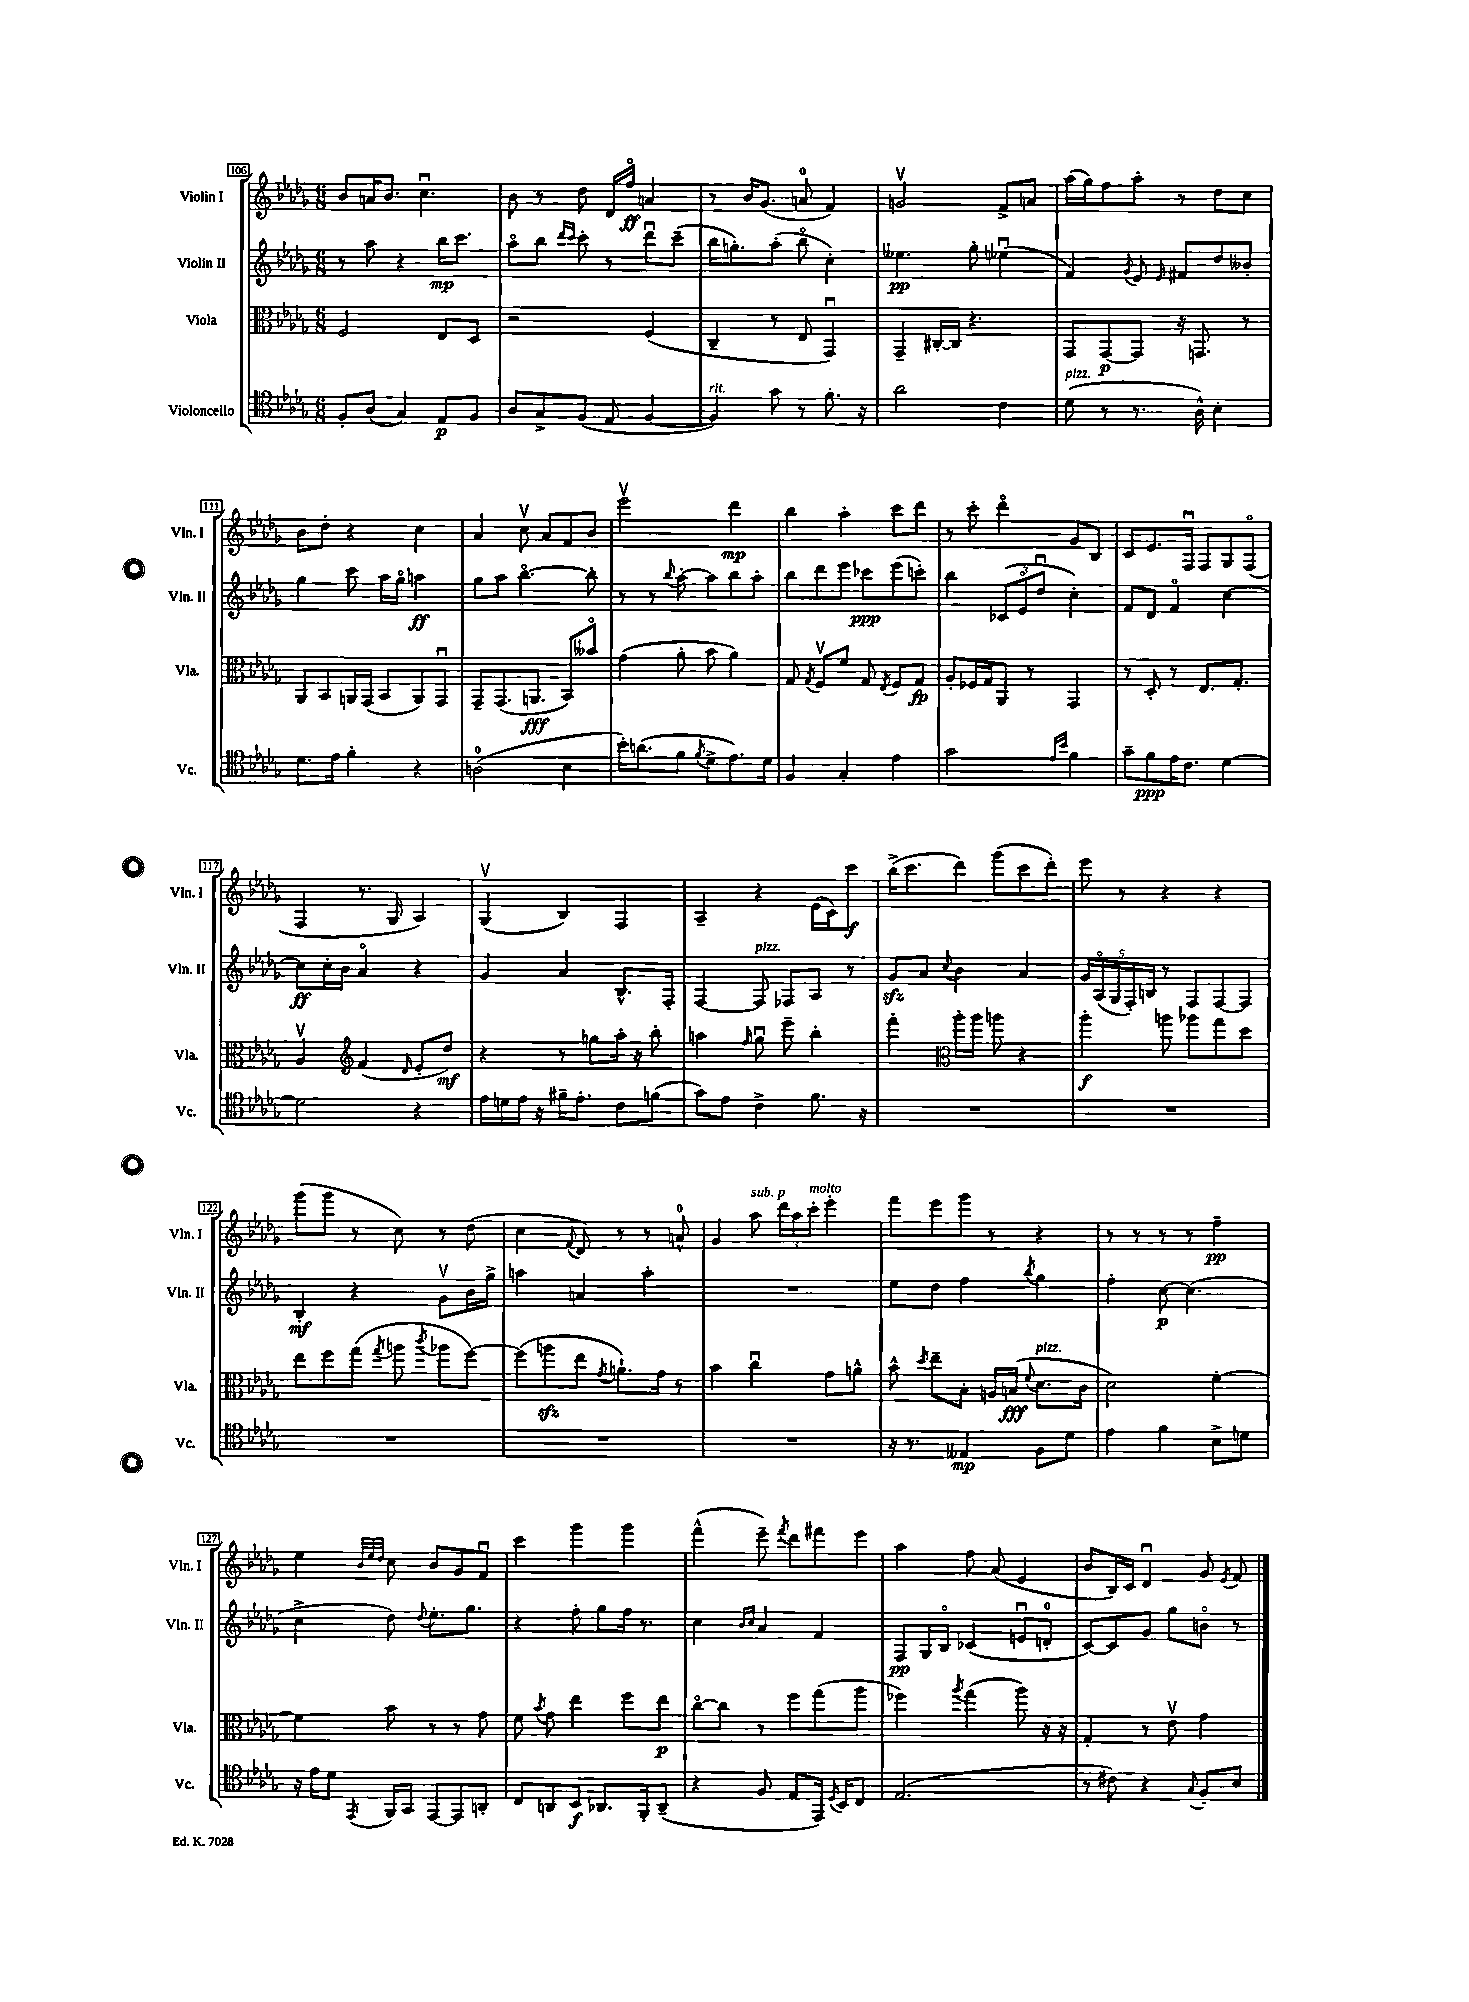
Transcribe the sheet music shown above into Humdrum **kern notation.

**kern	**kern	**kern	**kern
*staff4	*staff3	*staff2	*staff1
*clefC4	*clefC3	*clefG2	*clefG2
*k[b-e-a-d-g-]	*k[b-e-a-d-g-]	*k[b-e-a-d-g-]	*k[b-e-a-d-g-]
*M6/8	*M6/8	*M6/8	*M6/8
8F'/L	2F/	8r	8b-/L
(8A-/J	.	8aa-\	16a/K
.	.	.	8.b-/J
4G-/)	.	4r	.
.	.	.	4.ccu\
8E-/L	8E-/L	16bb-\LK	.
.	.	8.ccc\J	.
8F/J	8D-/J	.	.
=	=	=	=
8A-/L	2r	8aa-o\L	8b-\
8G-^/	.	8bb-\J	8r
.	.	16qqddd-/LL	.
.	.	16qqccc/JJ	.
(8F/J	.	8ccc'\	8dd-\
8E-/	.	8r	16d-/LL
.	.	.	16ffo/JJ
[4F/	(4F/	8ddd-u\L	4a/
.	.	(8ccc~\J	.
=	=	=	=
4F/])	4C~/	16bb-\LK	8r
.	.	8.gg'\)	.
.	.	.	16b-/LK
.	.	.	(8.g-/J
8g-\	8r	(8aa-'\J	.
8r	8E-/	8bb-o\	8a/
8.f'\	4GG-u/)	4cc'\)	4f/)
16r	.	.	.
=	=	=	=
2a-\	4GG-~/	4.ee--\	2gv/
.	[16C#'/LL	.	.
.	16C#/]JJ	.	.
.	4.r	8gg-'\	.
4c\	.	(4ee-u\	8f^/L
.	.	.	8a/J
=	=	=	=
(8d-\	8GG-/L	4f/)	(16aa-\LL
.	.	.	16gg-\J)
8r	[8GG-/	.	8ff\
.	.	8qg-/	.
8.r	8GG-/]J	8e-/	8aa-'\J
.	.	16qqe-/	.
.	16r	8f#/L	8r
16A-^^\)	8.GG/	.	.
4B-'\	.	8dd-/	8dd-\L
.	8r	8b--'/J	8cc\J
=	=	=	=
8.d-\L	8AA-/L	4gg-\	8b-\L
.	8BB-/	.	8dd-'\J
16e-\Jk	.	.	.
4f'\	16AA/L	8ccc\	4r
.	(16GG-/JJ	.	.
.	8BB-/L	16aa-\LL	.
.	.	16gg-o\JJ	.
4r	8AA/)	4aa\	4cc\
.	8GG-u/J	.	.
=	=	=	=
(2A\	8GG-~/L	8gg-\L	4a-/
.	(8.GG-/	8aa-\J	.
.	.	[4.bb-o\	8ccv\
.	8.AA/J	.	.
.	.	.	8a-/L
4B-\	8BB-/L)	.	8f/
.	8b--o/J	8bb-'\]	8b-/J
=	=	=	=
16b-'\LK)	(4g-\	8r	2eee-v\
(8.a\	.	.	.
.	.	8r	.
.	.	8qqbb-/	.
8f\J	8a-'\	[8aa-'\	.
8qf/	.	.	.
8d-^\L	8b-\	8aa-\]L	.
8.e-\)	4a-\)	8bb-\	4ddd-\
.	.	8aa-'\J	.
16d-\Jk	.	.	.
=	=	=	=
4F/	8G-/	8bb-\L	4bb-\
.	8qG-/	.	.
.	8Fv/L	8ddd-\	.
4G-'/	8f/J	8eee-\J	4aa-'\
.	8G-/	8ccc-\L	.
.	8qE-/	.	.
4e-\	8F/L	(8eee-\	8ccc\L
.	8G-/J	8ccc'\J)	8ddd-\J
=	=	=	=
2g-\	8A-'/L	4bb-\	8r
.	16F-/L	.	8ccc'\
.	16G-/J	.	.
.	8AA-/J	(12c-/L	4ddd-o\
.	.	12e-o/	.
.	8r	.	.
.	.	12dd-u/J	.
16qqe-/LL	.	.	.
16qqb-/JJ	.	.	.
4f\	4GG-/	4cc'\)	8g-/L
.	.	.	8B-/J
=	=	=	=
8g-~\L	8r	8f/L	8c/L
8f\	8D-'/	8d-/J	8.e-/
16e-\K	8r	4fo/	.
8.c\J	.	.	16Fu/Jk
.	8.E-/L	.	8F/L
[4d-\	.	[4cc\	8G-/
.	8.G-'/J	.	.
.	.	.	(8Fo/J
=	=	=	=
2d-\]	4A-v/	8cc\]L	4F/
.	.	16cc'\L	.
.	.	16b-\JJ	.
*	*clefG2	*	*
.	(4f/	4a-o/	8.r
.	.	.	16G-/
.	16qqd-/	.	.
4r	8e-'/L	4r	4A-/)
.	8dd-/J)	.	.
=	=	=	=
16e-\LL	4r	4g-/	(4G-v/
16d\	.	.	.
16e-\JJ	.	.	.
16r	.	.	.
16f#~\LK	8r	4a-/	4B-/)
8.e-'\J	.	.	.
.	8gg\L	.	.
8c\L	16aa-'\Jk	8.B-^^/L	4F/
.	16r	.	.
(8f\J	8bb-'\	.	.
.	.	16F'/Jk	.
=	=	=	=
8g-\L)	4aa\	[4F/	4A-~/
8e-\J	.	.	.
.	16qqff/	.	.
4c^\	8gg-u\	8F/]	4r
.	8eee-~\	8F-/L	.
8.f\	4bb-'\	8A-/J	(16e-\LL
.	.	.	16c\J)
.	.	8r	8ccc\J
16r	.	.	.
=	=	=	=
2.r	4fff'\	8g-/L	(16bb-^\LK
.	.	.	8.ccc\
.	.	8a-/J	.
*	*clefC3	*	*
.	.	8qqcc/	.
.	16aa-'\LL	4b-\	8ddd-\J)
.	16aa-\JJ	.	.
.	8aa\	.	(8ggg-\L
.	4r	4a-/	8ccc\
.	.	.	8ddd-'\J)
=	=	=	=
2.r	4aa-'\	20g-/LL	8eee-\
.	.	(20A-o/	.
.	.	20G-/	.
.	.	.	8r
.	.	20F'/)	.
.	.	20B/JJ	.
.	8aa\	8r	4r
.	8aa-\L	8F/L	.
.	8gg-\	[8F/	4r
.	8dd-\J	8F/]J	.
=	=	=	=
2.r	8ee-\L	4B-'/	(8ggg-\L
.	8ff\	.	8ggg-\J
.	(8gg-\J	4r	8r
.	8qgg-/	.	.
.	8aa\	.	8cc\)
.	8qccc/	.	.
.	8aa-\L	8g-v\L	8r
.	[8ff\J)	16b-\L	(8dd-\
.	.	16gg-^\JJ	.
=	=	=	=
2.r	(8ff\]L	4aa\	4cc\
.	8aa\	.	.
.	.	.	8qqf/
.	8ee-\J	4a/	8d-/)
.	8qg-/	.	.
.	8.a`\L)	.	8r
.	.	4aa'\	8r
.	16g-\Jk	.	.
.	8r	.	8a^^/
=	=	=	=
2.r	4b-\	2.r	4g-/
.	4ccu\	.	8aa-\
.	.	.	24ddd-\LL
.	.	.	24aa-\
.	.	.	24ccc'\JJ
.	8g-\L	.	4eee-'\
.	8a^^\J	.	.
=	=	=	=
16r	8b-^^\	8ee-\L	8fff\L
8.r	.	.	.
.	8qdd-/	.	.
.	8ee-~\L	8dd-\J	8eee-\
4E--/	8B-'\J	4ff\	8ggg-\J
.	16A/LL	.	8r
.	(16B/JJ	.	.
.	8qqf/	8qbb-/	.
8F\L	8.d-\L	4gg-\	4r
8d-\J	.	.	.
.	16c\Jk	.	.
=	=	=	=
4e-\	2d-\)	4ff'\	8r
.	.	.	8r
4f\	.	[8cc\	8r
.	.	(4.cc\]	8r
8B-^\L	[4f'\	.	4ff~\
8d\J	.	.	.
=	=	=	=
16r	4f\]	4cc^\	4ee-\
16e-\LK	.	.	.
8d-\J	.	.	.
.	.	.	32qqb-/LLL
.	.	.	32qqee-/
8qEE-/	.	.	32qqdd-/JJJ
16FF/LL	8b-\	8dd-\)	8cc\
16GG-/JJ	.	.	.
.	.	8qqdd-/	.
[8EE-/L	8r	8.ee-'\L	8b-/L
8EE-/]	8r	.	8g-/
.	.	8.gg-\J	.
8AA'/J	8g-\	.	8fu/J
=	=	=	=
8C/L	8f\	4r	4ccc\
.	8qb-/	.	.
8AA/	8g-\	.	.
8BB-/J	4ee-\	8ff'\	4ggg-\
8.AA-/L	.	8gg-\L	.
.	8ff\L	16ff\Jk	4ggg-\
16FF'/k	.	8.r	.
(8AA-~/J	8ee-\J	.	.
=	=	=	=
4r	[8cco\L	4cc\	(4fff^^\
.	8cc\]J	.	.
.	.	16qqb-/LL	.
.	.	16qqcc/JJ	.
8F/	8r	4a-/	8eee-~\)
.	.	.	8qfff/
8E-/L	8ff\L	.	8ddd-\L
16EE-/Jk)	(8gg-\	4f/	8fff#\
8qD-/	.	.	.
16BB-/LK	.	.	.
8C/J	8aa-\J	.	8eee-\J
=	=	=	=
(2.E-/	4ff-\)	8F/L	4aa-\
.	.	16G-/L	.
.	.	16B-o/JJ	.
.	8qaa-/	.	.
.	(4gg-\	(4c-/	8ff\
.	.	.	(8a-/
.	8aa-\)	8eu/L	4e-/
.	16r	8d'/J	.
.	16r	.	.
=	=	=	=
8r	4G-'/	[8c/L)	8b-/L
8c#\)	.	8c/]	16B-/L)
.	.	.	16c/JJ
4r	8r	8g-/J	4d-u/
.	8e-v\	8gg-\L	.
8qqG-/	.	.	.
8F'/L	4g-\	8bo\J	8g-/
.	.	.	8qe-/
8B-/J	.	8r	8f/
==	==	==	==
*-	*-	*-	*-
